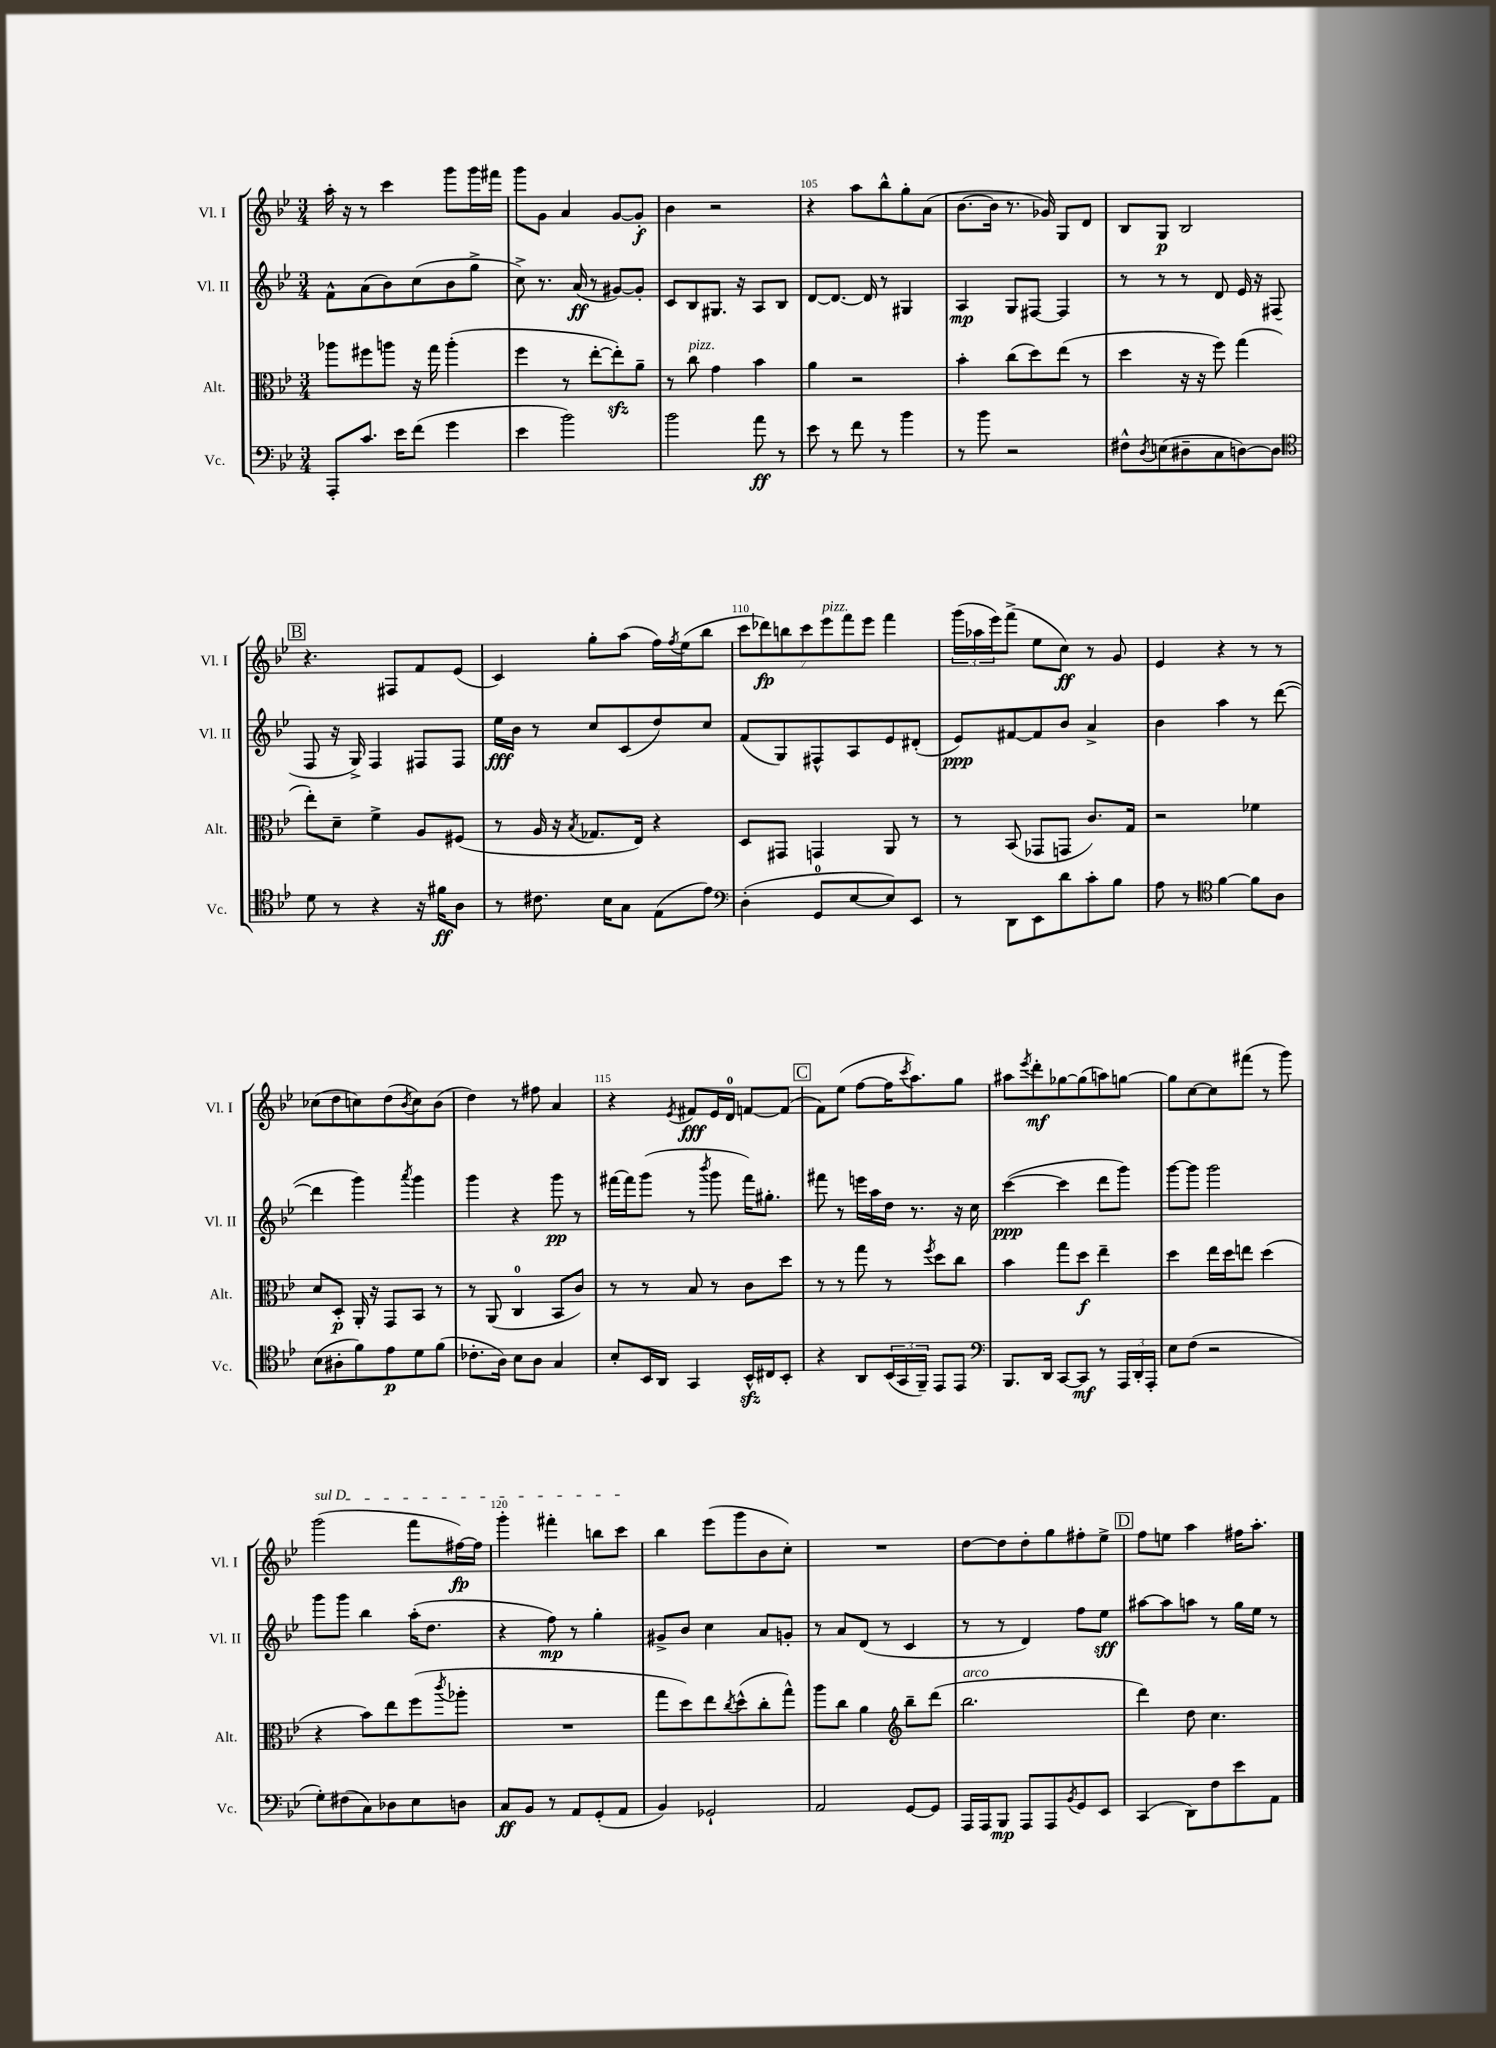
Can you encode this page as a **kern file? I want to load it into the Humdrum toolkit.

**kern	**kern	**kern	**kern
*staff4	*staff3	*staff2	*staff1
*clefF4	*clefC3	*clefG2	*clefG2
*k[b-e-]	*k[b-e-]	*k[b-e-]	*k[b-e-]
*M3/4	*M3/4	*M3/4	*M3/4
8AAA'	8aa-	8f^^	16aa'
.	.	.	16r
8.c	8ff#	(8a	8r
.	8aa	8b-)	4ccc
16e-	.	.	.
(8f	16r	(8cc	.
.	16gg	.	.
4g	(4aa'	8b-	8ggg
.	.	8gg^	16ggg
.	.	.	16fff#
=	=	=	=
4e-	4ff	8cc^)	8ggg
.	.	8.r	8g
2b-)	8r	.	4a
.	.	(16a	.
.	[8ee-'	8r	.
.	8ee-'])	[8g#)	[8g
.	8a~	8g#']	8g']
=	=	=	=
2b-	8r	8c	4b-
.	8cc	8B-	.
.	4g	8.G#	2r
.	.	16r	.
8a	4b-	8A	.
8r	.	8B-	.
=	=	=	=
8e-	4a	[8d	4r
8r	.	8.d_	.
8f	2r	.	8aa
.	.	16d]	.
8r	.	8r	8bb-^^
4b-	.	4G#	8gg'
.	.	.	(8a
=	=	=	=
8r	4b-'	4A	[8.b-
8b-	.	.	.
.	.	.	16b-]
2r	(8cc	8G	8.r
.	8dd)	[8F#	.
.	.	.	16g-)
.	(8ee-	4F#]	8G
.	8r	.	8d
=	=	=	=
8F#^^	4dd	8r	8B-
8qD	.	.	.
(8E	.	8r	8G
8D#~	16r	8r	2B-
.	16r	.	.
8C	8ff)	8d	.
[8D)	(4gg	16e-	.
.	.	16r	.
8D]	.	(8F#	.
=	=	=	=
*clefC4	*	*	*
8d	8ee-')	8F	4.r
8r	8d~	16r	.
.	.	16G^)	.
4r	4f^	4F	.
.	.	.	8F#
16r	8A	8F#	8f
16f#	.	.	.
8A	(8F#	8F#	(8e-
=	=	=	=
8r	8r	16ee-	4c)
.	.	16b-	.
8.c#	16A	8r	.
.	16r	.	.
.	8qB-	.	.
.	8.G-	8cc	8gg'
16B-	.	.	.
8G	.	(8c	(8aa
.	16E-)	.	.
(8E-	4r	8dd)	16ff)
.	.	.	8qff
.	.	.	(16ee-
8e-)	.	8cc	8bb-
=	=	=	=
*clefF4	*	*	*
(4D'	8D	(8f	14ccc
.	.	.	14ddd-)
.	8GG#	8G)	.
.	.	.	14bb
.	.	.	14ccc
8GG	4GG	8F#^^	.
.	.	.	14eee-
.	.	.	14fff
[8E-	.	8A	.
.	.	.	14eee-
8E-])	8AA	8e-	4fff
8EE-	8r	(8d#'	.
=	=	=	=
8r	8r	8e-)	(24ggg
.	.	.	24aa-
.	.	.	24eee-)
8DD	(8BB-	[8f#	(8fff^
8EE-	8GG-	8f#]	8ee-
8d	8GG	8b-	8cc)
8c'	8.c)	4a^	8r
8B-	.	.	8g
.	16G	.	.
=	=	=	=
8A	2r	4b-	4e-
8r	.	.	.
*clefC4	*	*	*
[4f	.	4aa	4r
8f]	4f-	8r	8r
8A	.	([8ddd	8r
=	=	=	=
(8B-	8d	4ddd]	(8cc-
8A#'	8D'	.	8dd
8f)	16AA'	4ggg)	8cc)
.	16r	.	.
8e-	8GG	.	(8dd
.	.	8qaaa	8qb-
8d	8BB-	4ggg	8cc)
(8f	8r	.	(8b-
=	=	=	=
8.c-'	8r	4ggg	4dd)
.	(8AA	.	.
16A)	.	.	.
8B-	4C	4r	8r
8A	.	.	8ff#
4G	8BB-	8ggg	4a
.	8c)	8r	.
=	=	=	=
8B-'	8r	[16fff#	4r
.	.	16fff#]	.
16BB-	8r	(8ggg	.
16AA	.	.	.
.	.	.	8qe-
4GG	8B-	8r	8f#
.	.	8qbbb-	.
.	8r	8ggg	16e-
.	.	.	16d
16BB-^^	8c	16fff#)	[8f
16C#	.	8.gg#'	.
8BB-'	8dd	.	(8f]
=	=	=	=
4r	8r	8fff#	8f)
.	8r	8r	(8ee-
8AA	8gg	16eee	[8ff
.	.	16aa	.
(24BB-	8r	16dd	16ff]
24GG	.	.	.
.	.	.	8qccc
.	.	8.r	8.aa)
24FF~)	.	.	.
.	8qff	.	.
8EE-	8dd	.	.
8EE-	8cc	16r	8gg
.	.	16cc	.
=	=	=	=
*clefF4	*	*	*
8.BBB-	4b-	([4ccc	8aa#
.	.	.	8qeee-
.	.	.	8ddd'
16DD	.	.	.
[8CC	8gg	4ccc]	[8gg-
8CC]	8dd	.	(8gg-]
8r	4ee-~	8ddd	8aa)
24AAA	.	8ggg)	[8gg
24DD'	.	.	.
24AAA'	.	.	.
=	=	=	=
8E-	4dd	[8ggg	8gg]
(8F	.	8ggg]	[8cc
2r	16ee-	2ggg	8cc]
.	16dd	.	.
.	8ee	.	(8fff#
.	(4dd	.	8r
.	.	.	8ggg)
=	=	=	=
8G')	4r	8ggg	(2ggg
(8F#	.	8ggg	.
8C)	8b-)	4bb-	.
8D-	8ee-	.	.
8E-	(8ff	(16aa'	8fff
.	.	8.dd	.
.	8qccc	.	.
8D	8aa-'	.	[16ff#)
.	.	.	16ff#]
=	=	=	=
8C	2.r	4r	4ggg'
8BB-	.	.	.
8r	.	8ff)	4fff#'
8AA	.	8r	.
(8GG'	.	4gg'	8bb
8AA	.	.	8ccc
=	=	=	=
4BB-)	8gg	8g#^	4bb-
.	8dd)	8b-	.
2GG-`	8ee-	4cc	(8eee-
.	8qcc	.	.
.	(8dd^^	.	8ggg
.	8cc'	8a	8b-
.	8gg^^)	8g'	8cc')
=	=	=	=
2AA	8aa	8r	2.r
.	8cc	8a	.
.	4a	(8d	.
.	.	8r	.
*	*clefG2	*	*
[8GG	8bb-~	4c	.
8GG]	(8ddd	.	.
=	=	=	=
16AAA	2.bb-	8r	[8dd
16AAA	.	.	.
8BBB-	.	8r	8dd]
8AAA	.	4d)	8dd'
8AAA	.	.	8gg
8qBB-	.	.	.
8GG	.	8ff	8ff#'
8EE-	.	8ee-	8ee-^
=	=	=	=
(4CC	4ddd)	[8aa#	8ff
.	.	8aa#]	8ee
8DD)	8dd	8aa	4aa
8F	4.cc	8r	.
8e-	.	16gg	16ff#
.	.	16ee-	8.aa'
8AA	.	8r	.
==	==	==	==
*-	*-	*-	*-
